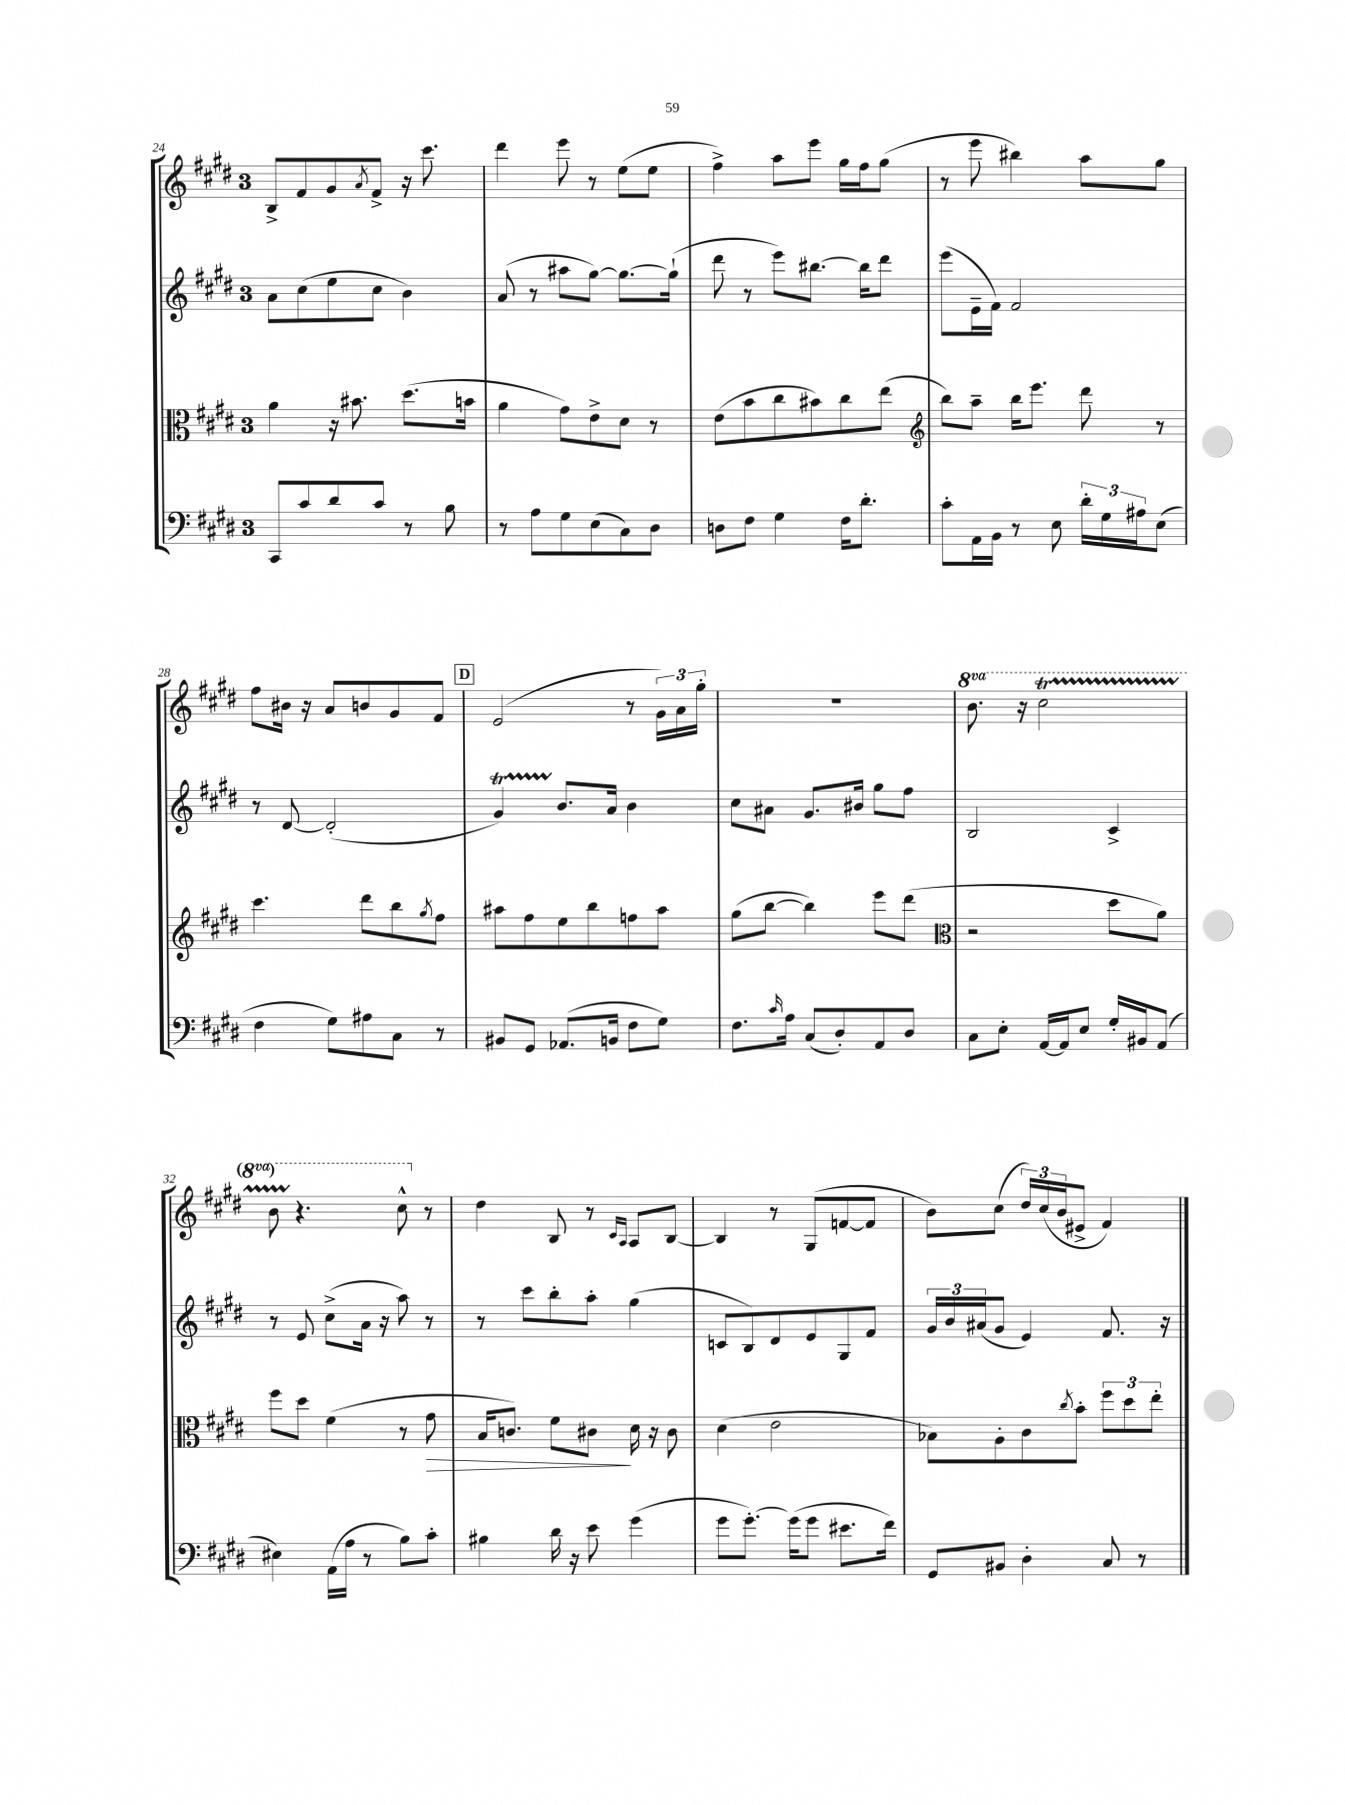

**kern	**kern	**kern	**kern
*staff4	*staff3	*staff2	*staff1
*clefF4	*clefC3	*clefG2	*clefG2
*k[f#c#g#d#]	*k[f#c#g#d#]	*k[f#c#g#d#]	*k[f#c#g#d#]
*M3/4	*M3/4	*M3/4	*M3/4
8CC#/L	4a\	8a\L	8B^/L
8c#/	.	(8cc#\	8f#/
8d#/	16r	8ee\	8g#/
.	8.b#\	.	.
.	.	.	8qa/
8c#/J	.	8cc#\J	8f#^/J
8r	(8.dd#\L	4b\)	16r
.	.	.	8.ccc#\
8B\	.	.	.
.	16b\Jk	.	.
=	=	=	=
8r	4a\	(8a/	4ddd#\
8A\L	.	8r	.
8G#\	8g#\L)	8aa#\L	8eee\
(8E\	8e^\	[8gg#\J)	8r
8C#\)	8d#\J	8.gg#\_L	(8ee\L
8D#\J	8r	.	8ee\J
.	.	(16gg#`\]Jk	.
=	=	=	=
8D\L	(8e\L	8ddd#\	4ff#^\)
8F#\J	8b\	8r	.
4G#\	8cc#\	8eee\L)	8aa\L
.	8b#\)	[8.bb#\J	8eee\J
16F#\LK	8cc#\	.	16gg#\LL
8.d#'\J	.	16bb#\]LK	16ff#\J
.	(8ee\J	8ddd#\J	(8gg#\J
=	=	=	=
*	*clefG2	*	*
8c#'\L	8bb\L)	(8eee\L	8r
16AA\L	8aa~\J	16e~\L	8eee\
16BB\JJ	.	16f#\JJ)	.
8r	16bb\LK	2f#/	4bb#\)
.	8.eee\J	.	.
8E\	.	.	.
24d#'\LL	8ddd#\	.	8aa\L
24G#\	.	.	.
24A#\J	.	.	.
(8E\J	8r	.	8gg#\J
=	=	=	=
4F#\	4.ccc#\	8r	8ff#\L
.	.	[8d#/	16b#\Jk
.	.	.	16r
8G#\L)	.	(2d#'/]	8a/L
8A#\	8ddd#\L	.	8b/
8C#\J	8bb\	.	8g#/
.	8qgg#/	.	.
8r	8ff#\J	.	8f#/J
=	=	=	=
8BB#/L	8aa#\L	4g#/)	(2e/
8GG#/J	8ff#\	.	.
(8.AA-/L	8ee\	8.b/L	.
.	8bb\	.	.
16BB/Jk	.	16a/Jk	.
8F#\L	8ff\	4b\	8r
8G#\J)	8aa#\J	.	24g#\LL)
.	.	.	24a\
.	.	.	24gg#'\JJ
=	=	=	=
8.F#\L	(8gg#\L	8cc#\L	2.r
.	[8bb\J	8a#\J	.
16qqc#/	.	.	.
16A\Jk	.	.	.
(8C#/L	4bb\])	8.g#/L	.
8D#'/)	.	.	.
.	.	16b#/Jk	.
8AA/	8eee\L	8gg#\L	.
8D#/J	(8ddd#\J	8ff#\J	.
=	=	=	=
*	*clefC3	*	*
8C#\L	2r	2B/	8.bb\
8E'\J	.	.	.
.	.	.	16r
[16AA/LL	.	.	2ccc#\
16AA/]J	.	.	.
8E/J	.	.	.
16G#'/LL	8dd#\L	4c#^/	.
16BB#/J	.	.	.
(8AA/J	8a\J)	.	.
=	=	=	=
4E#\)	8ff#\L	8r	8bb\
.	8dd#\J	8e/	4.r
(16AA\LL	(4f#\	(8cc#^\L	.
16A\JJ	.	.	.
8r	.	16a\Jk	.
.	.	16r	.
8B\L)	8r	8aa\)	8ccc#^^\
8c#'\J	8g#\	8r	8r
=	=	=	=
4B#\	16B/LK	8r	4dd#\
.	8.c/J)	.	.
.	.	8ccc#\L	.
16d#\	8f#\L	8bb'\	8B/
16r	.	.	.
8e\	8c#\J	8aa'\J	8r
.	.	.	16qqc#/LL
.	.	.	16qqA/JJ
(4g#\	16d#\	(4gg#\	8A/L
.	16r	.	.
.	8c#\	.	[8B/J
=	=	=	=
8g#\L	(4d#\	8c/L	4B/]
[8.g#'\J)	.	8B/)	.
.	2e\	8d#/	8r
(16g#\]LK	.	.	.
8g#\J	.	8e/	(8G#/L
8.e#\L	.	8G#/	[8f/
.	.	8f#/J	8f/]J
16f#\Jk)	.	.	.
=	=	=	=
8GG#/L	8B-\L)	24g#/LL	8b\L)
.	.	24b/	.
.	.	(24a#/J	.
8BB#/J	8A'\	8g#/J	(8cc#\J
4D#'\	8c#\	4e/)	24dd#/LL)
.	.	.	(24cc#/
.	.	.	24b/J
.	8qcc#/	.	.
.	8b'\J	.	8e#^/J
8C#/	12ff#\L	8.f#/	4f#/)
.	12dd#\	.	.
8r	.	.	.
.	12ee'\J	.	.
.	.	16r	.
==	==	==	==
*-	*-	*-	*-
